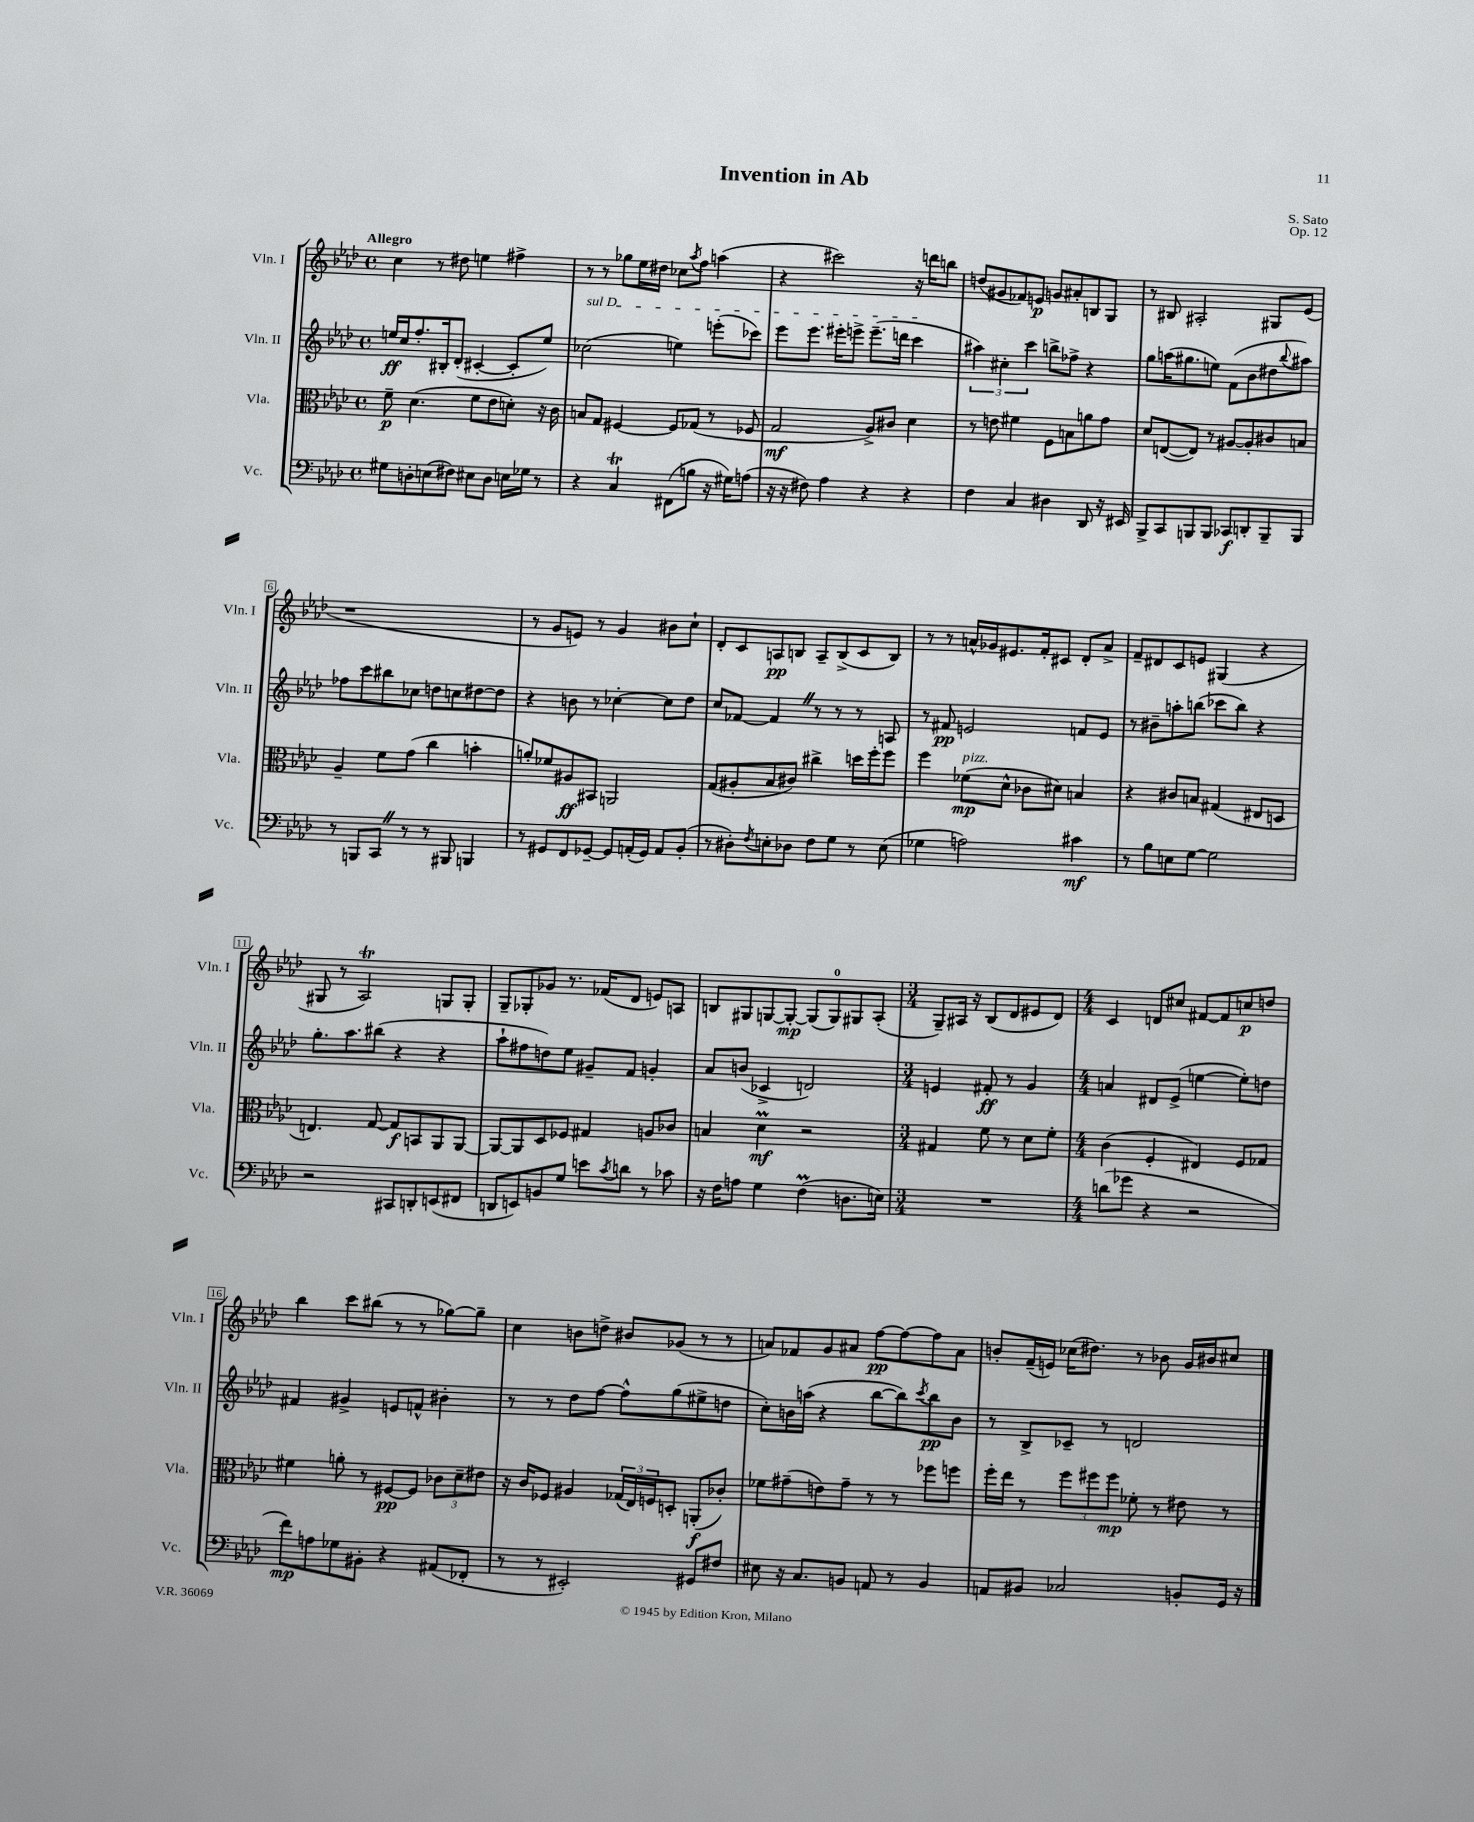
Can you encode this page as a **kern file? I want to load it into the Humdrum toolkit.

**kern	**dynam	**kern	**dynam	**kern	**dynam	**kern	**dynam
*part4	*part4	*part3	*part3	*part2	*part2	*part1	*part1
*staff4	*staff4	*staff3	*staff3	*staff2	*staff2	*staff1	*staff1
*I"Vc.	*	*I"Vla.	*	*I"Vln. II	*	*I"Vln. I	*
*I'Vc.	*	*I'Vla.	*	*I'Vln. II	*	*I'Vln. I	*
*clefF4	*	*clefC3	*	*clefG2	*	*clefG2	*
*k[b-e-a-d-]	*	*k[b-e-a-d-]	*	*k[b-e-a-d-]	*	*k[b-e-a-d-]	*
*M4/4	*	*M4/4	*	*M4/4	*	*M4/4	*
*met(c)	*	*met(c)	*	*met(c)	*	*met(c)	*
=1	=1	=1	=1	=1	=1	=1	=1
!	!	!	!	!	!	!LO:TX:a:B:t=Allegro	!
8G#X\L	.	8f~\	p	16een/LL	ff	4cc\	.
.	.	.	.	16cc/J	.	.	.
8Dn'\	.	(4.d-\	.	8.ff'/	.	.	.
(8En\	.	.	.	.	.	8r	.
.	.	.	.	16B#X'/k	.	.	.
8F#X\J)	.	.	.	(8d-'/J	.	8dd#X\	.
8E#X\L	.	8f\L	.	[4c#X'/	.	4een\	.
8D\J	.	8e-\	.	.	.	.	.
16En\LL	.	8dn'\J)	.	8c#'/L]	.	4ff#X^\	.
16G-X\JJ	.	.	.	.	.	.	.
8r	.	16r	.	8ee/J)	.	.	.
.	.	16c\	.	.	.	.	.
=2	=2	=2	=2	=2	=2	=2	=2
!	!	!	!	!LO:TX:a:i:t=sul D	!	!	!
4r	.	8Bn/L	.	(2cc-X\	.	8r	.
.	.	8G/J	.	.	.	8r	.
4Ct/	.	[4F#X/	.	.	.	8gg-X\L	.
.	.	.	.	.	.	16ee-\L	.
.	.	.	.	.	.	16dd#X\JJ	.
(8FF#X\L	.	8F#/L]	.	4een\)	.	8cc-X\L	.
.	.	.	.	.	.	8qaa-/	.
8Bn\J	.	(8G-X/J	.	.	.	8ff\J	.
16r	.	8r	.	(8eeen'\L	.	(4aan\	.
16G#X\KL)	.	.	.	.	.	.	.
(8An\J	.	8F-X/	.	8ccc-X\J)	.	.	.
=3	=3	=3	=3	=3	=3	=3	=3
16r	.	2G/	mf	8eee-\L	.	4r	.
16r	.	.	.	.	.	.	.
8F#X\)	.	.	.	8.eee-\J	.	.	.
4A-\	.	.	.	.	.	2ccc#X\)	.
.	.	.	.	16eee#X'\KL	.	.	.
.	.	.	.	8eeen^\J	.	.	.
4r	.	8A-^/L)	.	(8.eee~\L	.	.	.
.	.	8c#X/J	.	.	.	.	.
.	.	.	.	16dddn\Jk	.	.	.
4r	.	4d-\	.	4ccc\	.	16r	.
.	.	.	.	.	.	16dddn\KL	.
.	.	.	.	.	.	8bbn\J	.
=4	=4	=4	=4	=4	=4	=4	=4
4F\	.	8r	.	6aa#X\)	.	(8ddn/L	.
.	.	8en\	.	.	.	8g#X/	.
.	.	.	.	6cc#X'\	.	.	.
4C/	.	4f#X\	.	.	.	8f-X/)	.
.	.	.	.	6ccc\	.	.	.
.	.	.	.	.	.	8en/J	p
4D#X\	.	8F\L	.	8bbn^\L	.	8gn/L	.
.	.	8Bn\	.	8ff-X^\J	.	8a#X'/	.
8DD-/	.	8an\	.	4r	.	8Bn/	.
16r	.	8g\J	.	.	.	8G/J	.
16EE#X/	.	.	.	.	.	.	.
=5	=5	=5	=5	=5	=5	=5	=5
8BBB-^/L	.	8d-/L	.	8gg\L	.	8r	.
8CC/	.	([8En/	.	(16aan\K	.	8B#X/	.
.	.	.	.	8.gg#X\	.	.	.
8BBBn/	.	8E/J])	.	.	.	2A#X'/	.
8BBB/J	.	8r	.	8een\J)	.	.	.
8CC-X/L	f	[8A#X/L	.	(8f\L	.	.	.
8DDn'/	.	8A#'/]	.	8b-\	.	.	.
8BBB~/	.	8c#X/	.	8dd#X\	.	8G#X/L	.
.	.	.	.	8qqbb-/	.	.	.
8BBB/J	.	8Bn/J	.	8aa#X\J)	.	(8e-/J	.
!!LO:LB:g=z
=6	=6	=6	=6	=6	=6	=6	=6
8r	.	4A-~/	.	8ff-X\L	.	1r	.
8BBBn/L	.	.	.	8ccc\	.	.	.
8CCZ/J	.	8f\L	.	8bb#X\	.	.	.
8r	.	(8g\J	.	8cc-X\J	.	.	.
8r	.	4cc\	.	8ddn\L	.	.	.
8BBB#X/	.	.	.	8ccn\	.	.	.
4BBBn/	.	4bn'\	.	[8dd#X\	.	.	.
.	.	.	.	8dd#\J]	.	.	.
=7	=7	=7	=7	=7	=7	=7	=7
8r	.	8an'/L)	.	4r	.	8r	.
8GG#X/L	.	8f-X/	.	.	.	8g/L	.
8FF/	.	8A#X/	ff	8bn\	.	8en/J)	.
[8GG-X~/J	.	8BB#X/J	.	8r	.	8r	.
8GG-/L]	.	2AAn/	.	[4cc-X'\	.	4g/	.
(16AAn'/L	.	.	.	.	.	.	.
16GG-/JJ)	.	.	.	.	.	.	.
8AA/L	.	.	.	8cc-\L]	.	8b#X\L	.
(8BB-'/J	.	.	.	8dd-\J	.	8cc`\J	.
=8	=8	=8	=8	=8	=8	=8	=8
8r	.	(8G/L	.	8cc/L	.	8d-'/L	.
8D#X'\L)	.	8A#X'/	.	[8f-X/J	.	8c/	.
8qF/	.	.	.	.	.	.	.
8En'\	.	8B-/	.	4f-Z/]	.	8An/	pp
8D-X\J	.	8c#X/J)	.	.	.	8Bn/J	.
8F\L	.	4cc#X^\	.	8r	.	8A~/L	.
8G\J	.	.	.	8r	.	(8B^/	.
8r	.	16ddn\LL	.	8r	.	8c/	.
.	.	16ff'\J	.	.	.	.	.
(8E\	.	8ff\J	.	8An/	.	8B/J)	.
=9	=9	=9	=9	=9	=9	=9	=9
4G-X\	.	4ff\	.	8r	.	8r	.
.	.	.	.	8f#X/	pp	8r	.
!	!	!LO:TX:a:i:t=pizz.	!	!	!	!	!
2An\)	.	(8f-X\L	mp	2en/	.	16an^^/LL	.
.	.	.	.	.	.	16g-X/J	.
.	.	8d-^^\J	.	.	.	8.e#X/	.
.	.	8c-X\L	.	.	.	.	.
.	.	.	.	.	.	16f'/k	.
.	.	8d#X\J)	.	.	.	8c#X/J	.
4c#X\	mf	4Bn/	.	8fn/L	.	8d-'/L	.
.	.	.	.	8e/J	.	8a^/J	.
=10	=10	=10	=10	=10	=10	=10	=10
8r	.	4r	.	8r	.	8f~/L	.
8B-\L	.	.	.	8b#X~\L	.	8d#X/	.
8En\	.	8c#X/L	.	8aan'\	.	8c/	.
[8G\J	.	8Bn/J	.	(8bbn\J	.	8en/J	.
2G\]	.	(4G#X/	.	8ccc-X\L	.	(4G#X/	.
.	.	.	.	8bb\J)	.	.	.
.	.	8E#X/L	.	4r	.	4r	.
.	.	8Dn/J	.	.	.	.	.
!!LO:LB:g=z
=11	=11	=11	=11	=11	=11	=11	=11
2r	.	4.En/)	.	8.gg'\L	.	8G#X/	.
.	.	.	.	.	.	8r	.
.	.	.	.	8.aa-\	.	.	.
.	.	.	.	.	.	2A-T/)	.
.	.	[8G/	.	(8bb#X\J	.	.	.
8CC#X/L	.	8G/L]	f	4r	.	.	.
8DDn'/	.	8BBn/	.	.	.	.	.
(8EEn/	.	8AA-/	.	4r	.	8Gn/L	.
8FF#X/J	.	[8AA-/J	.	.	.	8G'/J	.
=12	=12	=12	=12	=12	=12	=12	=12
8DDn/L	.	8AA-/L_	.	8aa-`\L	.	8G~/L	.
8EEn/)	.	8AA-/]	.	8ff#X\	.	8G-X'/	.
8BBn/	.	8D-/	.	8ddn\)	.	8g-X/J	.
8G/J	.	8F-X/J	.	8ee-\J	.	8.r	.
8en\L	.	4G#X/	.	8g#X~/L	.	.	.
.	.	.	.	.	.	(16f-X/KL	.
8qc/	.	.	.	.	.	.	.
8dn\J	.	.	.	8f/J	.	8d-/J	.
8r	.	8An/L	.	4gn'/	.	8en/L)	.
8c-X\	.	8c-X/J	.	.	.	8An/J	.
=13	=13	=13	=13	=13	=13	=13	=13
16r	.	4Bn/	.	8a-/L	.	8Bn/L	.
16F\KL	.	.	.	.	.	.	.
8An\J	.	.	.	(8bn/J	.	8G#X/	.
4G\	.	4d-M\	mf	4c-X^/	.	[8Gn/	.
.	.	.	.	.	.	8G'/J_	mp
(4FM\	.	2r	.	2dn/)	.	(8G/L]	.
.	.	.	.	.	.	8G/)	.
8.Dn\L	.	.	.	.	.	8G#X/	.
.	.	.	.	.	.	(8A-'/J	.
16En\Jk)	.	.	.	.	.	.	.
=14	=14	=14	=14	=14	=14	=14	=14
*M3/4	*	*M3/4	*	*M3/4	*	*M3/4	*
2.r	.	4G#X/	.	4en/	.	8G~/L)	.
.	.	.	.	.	.	16A#X/Jk	.
.	.	.	.	.	.	16r	.
.	.	8f\	.	8f#X'/	ff	(8B-/L	.
.	.	8r	.	8r	.	8d-/	.
.	.	8d-\L	.	4g/	.	8e#X/	.
.	.	8f'\J	.	.	.	8d-/J)	.
=15	=15	=15	=15	=15	=15	=15	=15
*M4/4	*	*M4/4	*	*M4/4	*	*M4/4	*
(8dn\L	.	(4c\	.	4an/	.	4c/	.
8g-X\J	.	.	.	.	.	.	.
4r	.	4F'/	.	8d#X/L	.	8dn/L	.
.	.	.	.	(8e-^/J	.	8cc#X/J	.
2r	.	4E#X/)	.	[4een\	.	[8f#X/L	.
.	.	.	.	.	.	8f#/]	.
.	.	8F/L	.	8ee'\L])	.	8ccn/	p
.	.	8G-X/J	.	8ddn\J	.	8ddn/J	.
!!LO:LB:g=z
=16	=16	=16	=16	=16	=16	=16	=16
8f\L)	mp	4f#X\	.	4f#X/	.	4bb-\	.
8An\	.	.	.	.	.	.	.
8G-X\	.	8an'\	.	4g#X^/	.	8ccc\L	.
8BB#X'\J	.	8r	.	.	.	(8bb#X\J	.
4r	.	[8F#X/L	pp	8en/L	.	8r	.
.	.	8F#/J]	.	8fn^^/J	.	8r	.
(8AA#X/L	.	12c-X\L	.	4b#X'\	.	[8gg-X\L)	.
.	.	12d-~\	.	.	.	.	.
8FF-X'/J	.	.	.	.	.	8gg-~\J]	.
.	.	12e#X\J	.	.	.	.	.
=17	=17	=17	=17	=17	=17	=17	=17
8r	.	16r	.	8r	.	4cc\	.
.	.	16c/KL	.	.	.	.	.
8r	.	8F-X/J	.	8r	.	.	.
2EE#X'/)	.	4A#X/	.	8dd-\L	.	8bn\L	.
.	.	.	.	[8ff\J	.	8ddn^\J	.
.	.	(24G-X/LL	.	8ff^^\L]	.	8b#X/L	.
.	.	24E-/)	.	.	.	.	.
.	.	24Fn/J	.	.	.	.	.
.	.	8Dn'/J	.	(8gg\	.	(8g-X/J	.
8GG#X/L	.	(8AAn'/L	f	8ee#X^\	.	8r	.
8F#X/J	.	8c-X'/J)	.	8ddn\J	.	8r	.
=18	=18	=18	=18	=18	=18	=18	=18
8E#X\	.	8f-X\L	.	8cc'\L)	.	8an/L)	.
16r	.	(8g#X~\	.	16bn\L	.	8f-X/	.
8.C/L	.	.	.	(16aan\JJ	.	.	.
.	.	8en\)	.	4r	.	8g/	.
8BBn/J	.	8g#~\J	.	.	.	8a#X/J	.
8AAn/	.	8r	.	[8bb-\L	.	[8ff\L	pp
8r	.	8r	.	8bb-\])	.	8ff\_	.
.	.	.	.	8qccc/	.	.	.
4BB/	.	8ff-X\L	.	8bb-\	pp	8ff\]	.
.	.	8ffn\J	.	8b\J	.	8a#\J	.
=19	=19	=19	=19	=19	=19	=19	=19
8AAn/L	.	16ff'\LL	.	8r	.	8bn'/L	.
.	.	16ee-\JJ	.	.	.	.	.
8BB#X/J	.	8r	.	8B-^/L	.	(16f~/L	.
.	.	.	.	.	.	16en/JJ)	.
2C-X/	.	12ff\L	.	8c-X~/J	.	(16cc-X\KL	.
.	.	.	.	.	.	8.dd#X\J)	.
.	.	12ff#X\	.	.	.	.	.
.	.	.	.	8r	.	.	.
.	.	12ff#\J	mp	.	.	.	.
.	.	8f-X'\	.	2dn/	.	8r	.
.	.	8r	.	.	.	8b-X\	.
8BBn'/L	.	8e#X\	.	.	.	16g/LL	.
.	.	.	.	.	.	16b#X/J	.
16GG/Jk	.	8r	.	.	.	8cc#X/J	.
16r	.	.	.	.	.	.	.
==	==	==	==	==	==	==	==
*-	*-	*-	*-	*-	*-	*-	*-
